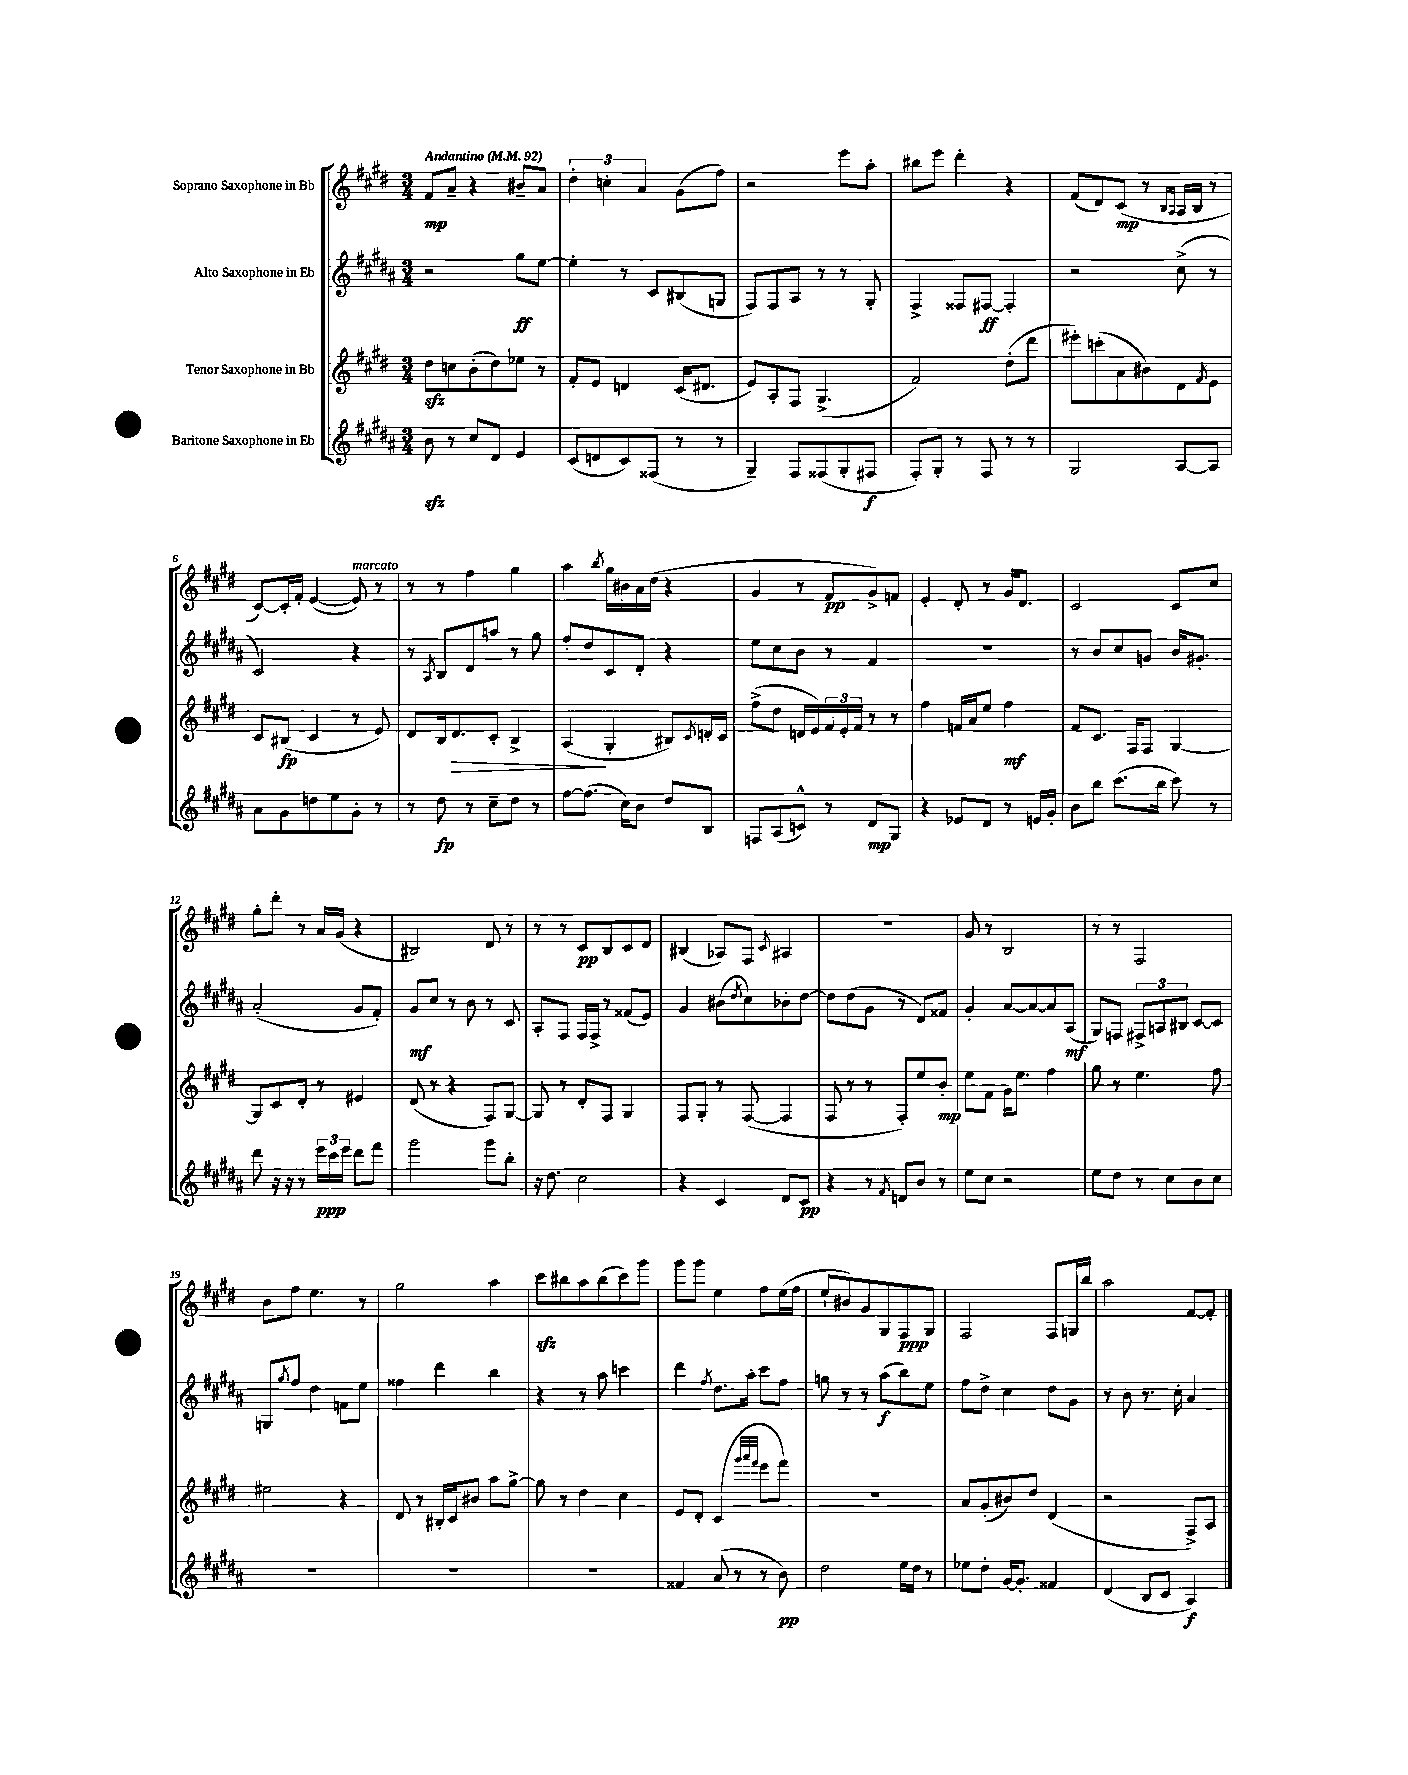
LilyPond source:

<<
\new StaffGroup <<
\new Staff = "s0" \with { instrumentName = "Soprano Saxophone in Bb" } {
    \clef treble \key e \major \numericTimeSignature \time 3/4 \tempo "Andantino" 4 = 92
    fis'8\mp a'8-- r4 bis'8-- a'8 |
    \tuplet 3/2 { dis''4-. c''4-. a'4 } gis'8( fis''8) |
    r2 e'''8 a''8-. |
    bis''8 e'''8 dis'''4-. r4 |
    fis'8( dis'8) cis'8\mp( r8 \grace { b16 a16 } a16 b16 r8 |
    cis'8~) cis'16-. fis'16-. e'4~( e'8^\markup { \italic "marcato" }) r8 |
    r8 r8 fis''4 gis''4 |
    a''4 \acciaccatura { b''8 } gis''16 bis'16 a'16 dis''16( r4 |
    gis'4 r8 fis'8\pp gis'8->) f'8 |
    e'4-. dis'8-. r8 gis'16 dis'8. |
    cis'2 cis'8 cis''8 |
    gis''8-. dis'''8-. r8 a'16 gis'16( r4 |
    bis2) dis'8 r8 |
    r8 r8 cis'8\pp b8 cis'8 dis'8 |
    bis4( aes8) fis8 \acciaccatura { cis'8 } ais4 |
    R2. |
    gis'8 r8 b2 |
    r8 r8 fis2 |
    b'8 fis''8 e''4. r8 |
    gis''2 a''4 |
    cis'''8\sfz bis''8 a''8 bis''8( cis'''8) gis'''8 |
    gis'''8 gis'''8 e''4 fis''8 e''16( fis''16 |
    e''8-! bis'8) gis'8 gis8 fis8\ppp gis8 |
    fis2 fis8 g16 b''16 |
    a''2 fis'8~ fis'8-. \bar "|." |
}
\new Staff = "s1" \with { instrumentName = "Alto Saxophone in Eb" } {
    \clef treble \key b \major \numericTimeSignature \time 3/4
    r2 gis''8\ff e''8~ |
    e''4-. r8 cis'8 bis8( g8 |
    fis8) fis8 ais8 r8 r8 gis8-. |
    fis4-> fisis8 fis8~\ff fis4-. |
    r2 cis''8->( r8 |
    cis'2) r4 |
    r8 \acciaccatura { ais8 } b8 dis'8 a''8 r8 gis''8 |
    fis''8-. dis''8 cis'8 dis'8-. r4 |
    e''8 cis''8 b'8 r8 fis'4 |
    R2. |
    r8 b'8 cis''8 g'8 b'16 gis'8.-. |
    ais'2-.( gis'8 fis'8-.) |
    gis'8\mf cis''8 r8 b'8 r8 cis'8 |
    ais8-. fis8 fis16 fis16-> r8 fisis'8( e'8) |
    gis'4 bis'8( \acciaccatura { dis''8 } cis''8) bes'8-. dis''8~ |
    dis''8 dis''8( gis'8 r8 dis'8) fisis'8 |
    gis'4-. ais'8~ ais'8~ ais'8 ais8\mf( |
    gis8) f8 \tuplet 3/2 { fis8-> a8 bis8 } cis'8~ cis'8 |
    g8 \acciaccatura { gis''8 } fis''8 dis''4 f'8 e''8 |
    fisis''4 dis'''4 b''4 |
    r4 r8 ais''8 c'''4 |
    dis'''4 \acciaccatura { fis''8 } dis''8. ais''16-. cis'''8 fis''8 |
    g''8 r8 r8 ais''8\f( b''8) e''8 |
    fis''8 dis''8-> cis''4 dis''8 gis'8 |
    r8 b'8 r8. cis''16-. ais'4 \bar "|." |
}
\new Staff = "s2" \with { instrumentName = "Tenor Saxophone in Bb" } {
    \clef treble \key e \major \numericTimeSignature \time 3/4
    dis''8\sfz c''8 b'8-.( dis''8) ees''8 r8 |
    fis'8-. e'8 d'4 cis'16( dis'8. |
    e'8) a8-. fis8 gis4.->( |
    fis'2) dis''8-.( dis'''8 |
    eis'''8-.) c'''8-.( a'8 bis'8) dis'8 \acciaccatura { fis'8 } e'8 |
    cis'8 bis8\fp( cis'4 r8 e'8) |
    dis'8 b16 dis'8.\> cis'8-. b4-> |
    a4\!( gis4-. bis8) \acciaccatura { cis'8 } d'16-. cis'16 |
    fis''8->( dis''8 d'16 e'16) \tuplet 3/2 { fis'16 e'16-. fis'16 } r8 r8 |
    fis''4 f'16 a'16 e''8 fis''4\mf |
    fis'8 cis'8. fis16 fis8 gis4~ |
    gis8 cis'8 dis'8-. r8 eis'4 |
    dis'8( r8 r4 fis8) gis8~ |
    gis8 r8 dis'8-. fis8 gis4 |
    fis8 gis8-. r8 fis8~( fis4 |
    fis8 r8 r8 fis8-.) e''8 b'8-.\mp |
    e''8 fis'8 gis'16 e''8. fis''4 |
    gis''8 r8 e''4. fis''8 |
    eis''2 r4 |
    dis'8 r8 bis16-. cis'16 bis'8 a''8 gis''8~-> |
    gis''8 r8 dis''4 cis''4 |
    e'8 dis'8-. cis'4( \grace { gis'''32 a'''32 fis'''32 } e'''8 fis'''8) |
    R2. |
    a'8 gis'8-.( bis'8) dis''8 dis'4( |
    r2 fis8->) a8 \bar "|." |
}
\new Staff = "s3" \with { instrumentName = "Baritone Saxophone in Eb" } {
    \clef treble \key b \major \numericTimeSignature \time 3/4
    b'8\sfz r8 cis''8 dis'8 e'4 |
    cis'8( d'8 cis'8) fisis8( r8 r8 |
    gis4--) fis8 fisis8( gis8-. fis8\f |
    fis8-.) gis8-. r8 fis8 r8 r8 |
    gis2 ais8~ ais8 |
    ais'8 gis'8 d''8 e''8 gis'8-. r8 |
    r8 dis''8\fp r8 cis''8-- dis''8 r8 |
    fis''8~ fis''8.( cis''16) b'8 dis''8 b8 |
    f8 ais8( c'8-^) r8 dis'8\mp gis8 |
    r4 ees'8 dis'8 r8 e'16 gis'16-. |
    b'8 b''8 cis'''8.( b''16 cis'''8) r8 |
    dis'''8 r16 r16 r8 \tuplet 3/2 { e'''16\ppp cis'''16 e'''16 } dis'''8 fis'''8 |
    gis'''2 gis'''8 b''8-. |
    r16 dis''8. cis''2 |
    r4 cis'4 dis'8 cis'8\pp |
    r4 r8 \acciaccatura { fis'8 } d'8 b'8 r8 |
    e''8 cis''8 r2 |
    e''8 dis''8 r8 cis''8 b'8 cis''8 |
    R2. |
    R2. |
    R2. |
    fisis'4 ais'8( r8 r8 b'8\pp) |
    dis''2 e''16 dis''16 r8 |
    ees''8 dis''8-. gis'16~ gis'8.-. fisis'4 |
    dis'4( b8 cis'8 ais4\f) \bar "|." |
}
>>
>>
